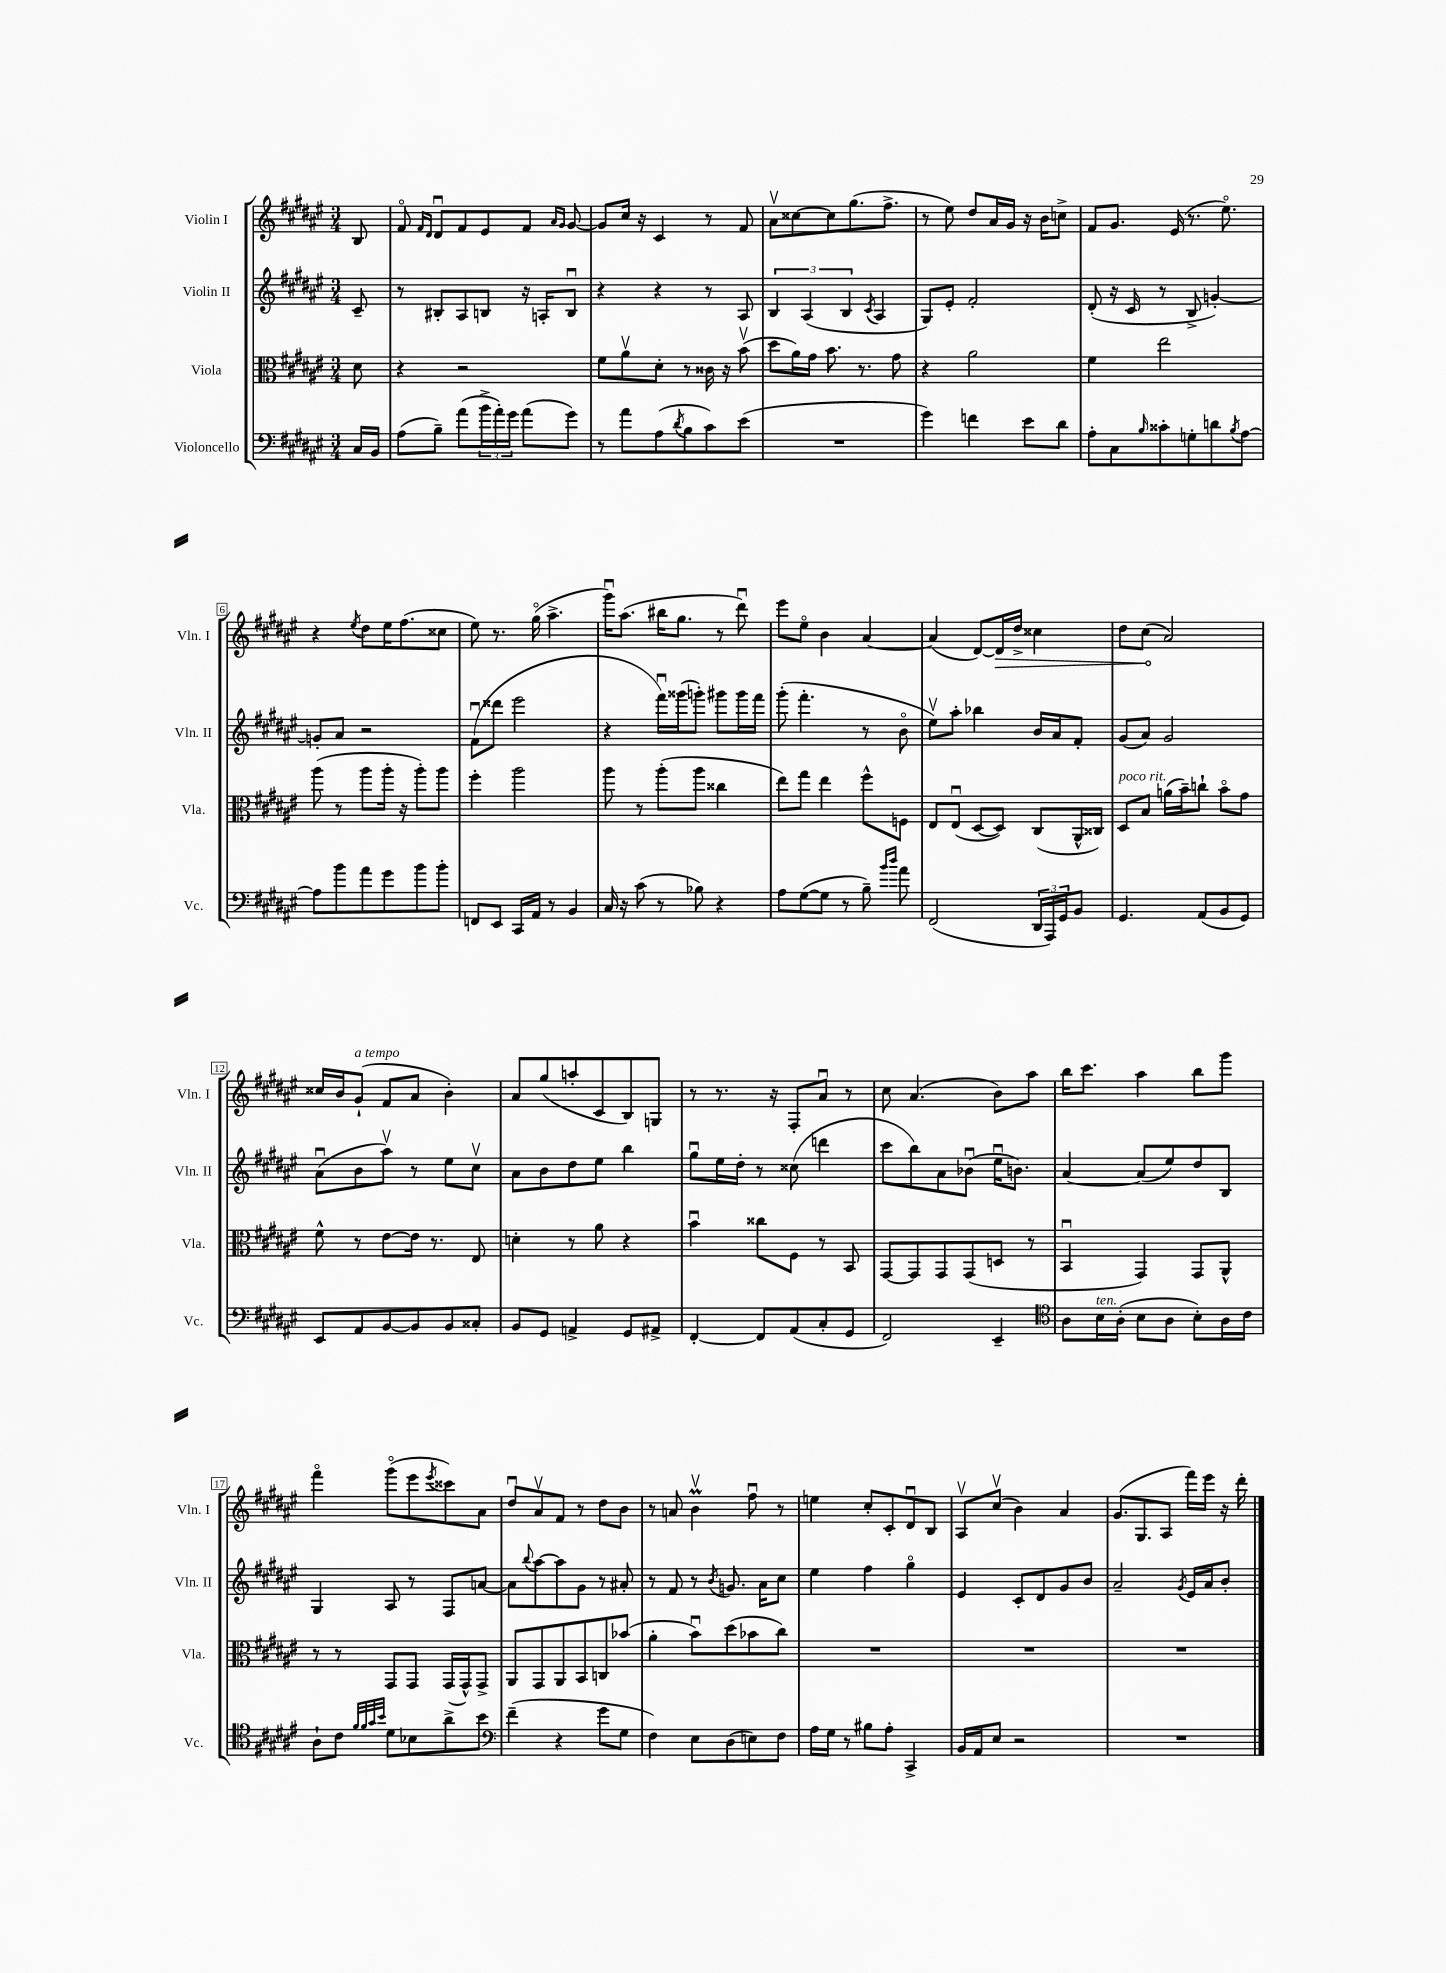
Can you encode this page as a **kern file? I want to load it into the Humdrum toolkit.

**kern	**kern	**kern	**kern
*staff4	*staff3	*staff2	*staff1
*clefF4	*clefC3	*clefG2	*clefG2
*k[f#c#g#d#a#e#]	*k[f#c#g#d#a#e#]	*k[f#c#g#d#a#e#]	*k[f#c#g#d#a#e#]
*M3/4	*M3/4	*M3/4	*M3/4
16C#/LL	8d#\	8c#~/	8B/
16BB/JJ	.	.	.
=	=	=	=
(8A#\L	4r	8r	8f#o/
.	.	.	16qqf#/LL
.	.	.	16qqd#/JJ
8B~\J)	.	8B#'/L	8d#u/L
(8a#\L	2r	8A#/	8f#/
24b^\L	.	8B/J	8e#/
24a#'\)	.	.	.
24g#\JJ	.	.	.
(8a#\L	.	16r	8f#/J
.	.	16A'/LK	.
.	.	.	16qqa#/LL
.	.	.	16qqg#/JJ
8g#\J)	.	8Bu/J	[8g#/
=	=	=	=
8r	8f#\L	4r	8g#/]L
8a#\L	8a#v\	.	16cc#/Jk
.	.	.	16r
(8A#\	8d#'\J	4r	4c#/
8qd#/	.	.	.
8B\	8r	.	.
8c#\)	16c##\	8r	8r
.	16r	.	.
(8e#\J	(8bv\	8A#/	8f#/
=	=	=	=
2.r	8dd#\L	6B/	8a#v\L
.	16a#\L)	.	[8cc##\
.	.	(6A#/	.
.	16g#\JJ	.	.
.	8.b\	.	8cc##\]
.	.	6B/	.
.	.	.	(8.gg#\
.	8.r	.	.
.	.	8qc#/	.
.	.	4A#/	.
.	.	.	8.ff#^\J
.	8g#\	.	.
=	=	=	=
4g#\)	4r	8G#/L)	8r
.	.	8e#'/J	8ee#\)
4f\	2a#\	2f#'/	8dd#/L
.	.	.	16a#/L
.	.	.	16g#/JJ
8e#\L	.	.	16r
.	.	.	16b\LK
8d#\J	.	.	8cc^\J
=	=	=	=
8A#'\L	4f#\	(8d#'/	8f#/L
8C#\	.	16r	8.g#/J
.	.	16c#/	.
16qqB/	.	.	.
8c##'\	2ee#\	8r	.
.	.	.	(16e#/
8G'\	.	8B^/	8.r
8d\	.	[4g'/)	.
.	.	.	8.ee#o\)
8qB/	.	.	.
[8A#\J	.	.	.
=	=	=	=
8A#\]L	(8aa#\	8g'/]L	4r
8b\	8r	8a#/J	.
.	.	.	8qee#/
8a#\	8aa#\L	2r	8dd#\L
8g#\	16aa#'\Jk	.	16ee#\K
.	16r	.	(8.ff#\
8b\	8aa#'\L)	.	.
8b'\J	8aa#\J	.	8cc##\J
=	=	=	=
8FF/L	4ff#'\	(8f#u\L	8ee#\)
8EE#/J	.	8ddd##\J	8.r
16CC#/LL	2aa#\	2eee#\	.
16AA#/JJ	.	.	(16gg#o\
8r	.	.	4.aa#^\
4BB/	.	.	.
=	=	=	=
16C#/	8aa#\	4r	16ggg#u\LK)
16r	.	.	(8.aa#\J
(8c#\	8r	.	.
8r	(8aa#'\L	16fff#u\LL)	16bb#\LK
.	.	(16ggg##\J	8.gg#\J
8B-\)	8aa#\J	8ggg'\J)	.
4r	4cc##\	8ggg#\L	8r
.	.	16ggg#\L	8ddd#u\)
.	.	16fff#\JJ	.
=	=	=	=
8A#\L	8ee#\L)	(8ggg#'\	8eee#\L
([8G#\	8gg#\J	4.fff#'\	8ee#o\J
8G#\]J	4ee#\	.	4b\
8r	.	.	.
8B~\)	8ff#^^\L	8r	[4a#/
16qqb/LL	.	.	.
16qqdd#/JJ	.	.	.
8a#\	8F\J	8bo\	.
=	=	=	=
(2FF#/	8E#/L	8ee#v\L)	(4a#/]
.	(8E#u/J	8aa#'\J	.
.	[8D#/L	4bb-\	[8d#/L)
.	8D#/]J)	.	16d#/]L
.	.	.	16dd#^/JJ
24DD#/LL	(8C#/L	16b/LL	4cc##\
24AAA#/)	.	.	.
.	.	16a#/J	.
24GG#/J	.	.	.
8BB/J	16AA#^^/L	8f#'/J	.
.	16C##/JJ)	.	.
=	=	=	=
4.GG#/	8D#/L	(8g#/L	8dd#\L
.	8B/J	8a#/J)	(8cc#\J
.	(16a\LL	2g#/	2a#/)
.	16b~\J)	.	.
(8AA#/L	8cc`\J	.	.
8BB/	8bo\L	.	.
8GG#/J)	8g#\J	.	.
=	=	=	=
8EE#/L	8f#^^\	(8a#u\L	16cc##/LL
.	.	.	16b/J
8AA#/	8r	8b\	(8g#`/J
[8BB/	[8e#\L	8aa#v\J)	8f#/L
8BB/]	16e#\]Jk	8r	8a#/J
.	8.r	.	.
8BB/	.	8ee#\L	4b'\)
8C##'/J	8E#/	8cc#v\J	.
=	=	=	=
8BB/L	4d'\	8a#\L	8a#/L
8GG#/J	.	8b\	(8gg#/
4AA^/	8r	8dd#\	8aa'/
.	8a#\	8ee#\J	8c#/
8GG#/L	4r	4bb\	8B/)
8AA#^/J	.	.	8G/J
=	=	=	=
[4FF#'/	4bu\	8gg#u\L	8r
.	.	16ee#\L	8.r
.	.	16dd#'\JJ	.
8FF#/]L	8cc##\L	8r	.
.	.	.	16r
(8AA#/	8F#\J	(8cc##\	8F#'/L
8C#'/	8r	4ddd\	8a#u/J
8GG#/J	8BB/	.	8r
=	=	=	=
2FF#/)	[8GG#/L	8ccc#\L	8cc#\
.	8GG#/]	8bb\)	(4.a#/
.	8GG#/	8a#\	.
.	(8GG#/	(8b-u\J	.
4EE#~/	8D/J	16ee#u\LK	8b\L)
.	.	8.b\J)	.
.	8r	.	8aa#\J
=	=	=	=
*clefC4	*	*	*
8A#\L	4BBu/	[4a#/	16bb\LK
.	.	.	8.ccc#\J
16B\L	.	.	.
(16A#'\JJ	.	.	.
8B\L	4GG#/)	(8a#/]L	4aa#\
8A#\J	.	8ee#/)	.
8B'\L)	8GG#/L	8dd#/	8bb\L
16A#\L	8AA#^^/J	8B/J	8ggg#\J
16c#\JJ	.	.	.
=	=	=	=
8A#`\L	8r	4G#/	4fff#o\
8c#\J	8r	.	.
32qqf#/LLL	.	.	.
32qqf#/	.	.	.
32qqg#/	.	.	.
32qqb/JJJ	.	.	.
8d#\L	8GG#/L	8A#/	(8ggg#o\L
8B-\	8GG#/J	8r	8eee#\
.	.	.	8qeee#/
8a#^\	(16GG#/LL	8F#/L	8ccc##\)
.	16GG#^^/J)	.	.
8b\J	8GG#^/J	[8a/J	8a#\J
=	=	=	=
*clefF4	*	*	*
(4f#~\	8AA#/L	8a\]L	8dd#u/L
.	.	8qqbb/	.
.	8GG#/	[8aa#\	8a#v/
4r	8AA#/	8aa#\]	8f#/J
.	8BB/	8g#\J	8r
8g#\L	8C/	8r	8dd#\L
8G#\J	(8b-/J	8a#'/	8b\J
=	=	=	=
4F#\)	4a#'\	8r	8r
.	.	8f#/	8a/
8E#\L	8bu\L)	8r	4bv\
.	.	8qb/	.
(8D#\	(8dd#\	8.g/	.
8E\)	8b-\	.	8ff#u\
.	.	16a#\LK	.
8F#\J	8cc#\J)	8cc#\J	8r
=	=	=	=
16A#\LL	2.r	4ee#\	4ee\
16G#\JJ	.	.	.
8r	.	.	.
8B#\L	.	4ff#\	8cc#'/L
8A#'\J	.	.	8c#'/
4CC#^/	.	4gg#o\	8d#u/
.	.	.	8B/J
=	=	=	=
16BB/LL	2.r	4e#/	8A#v/L
16AA#/J	.	.	.
8E#/J	.	.	(8cc#v/J
2r	.	8c#'/L	4b\)
.	.	8d#/	.
.	.	8g#/	4a#/
.	.	8b/J	.
=	=	=	=
2.r	2.r	2a#~/	(8.g#/L
.	.	.	8.G#/
.	.	.	8A#/J
.	.	8qg#/	.
.	.	16e#/LL	16fff#\LL)
.	.	16a#/J	16eee#\JJ
.	.	8b'/J	16r
.	.	.	16ddd#'\
==	==	==	==
*-	*-	*-	*-
